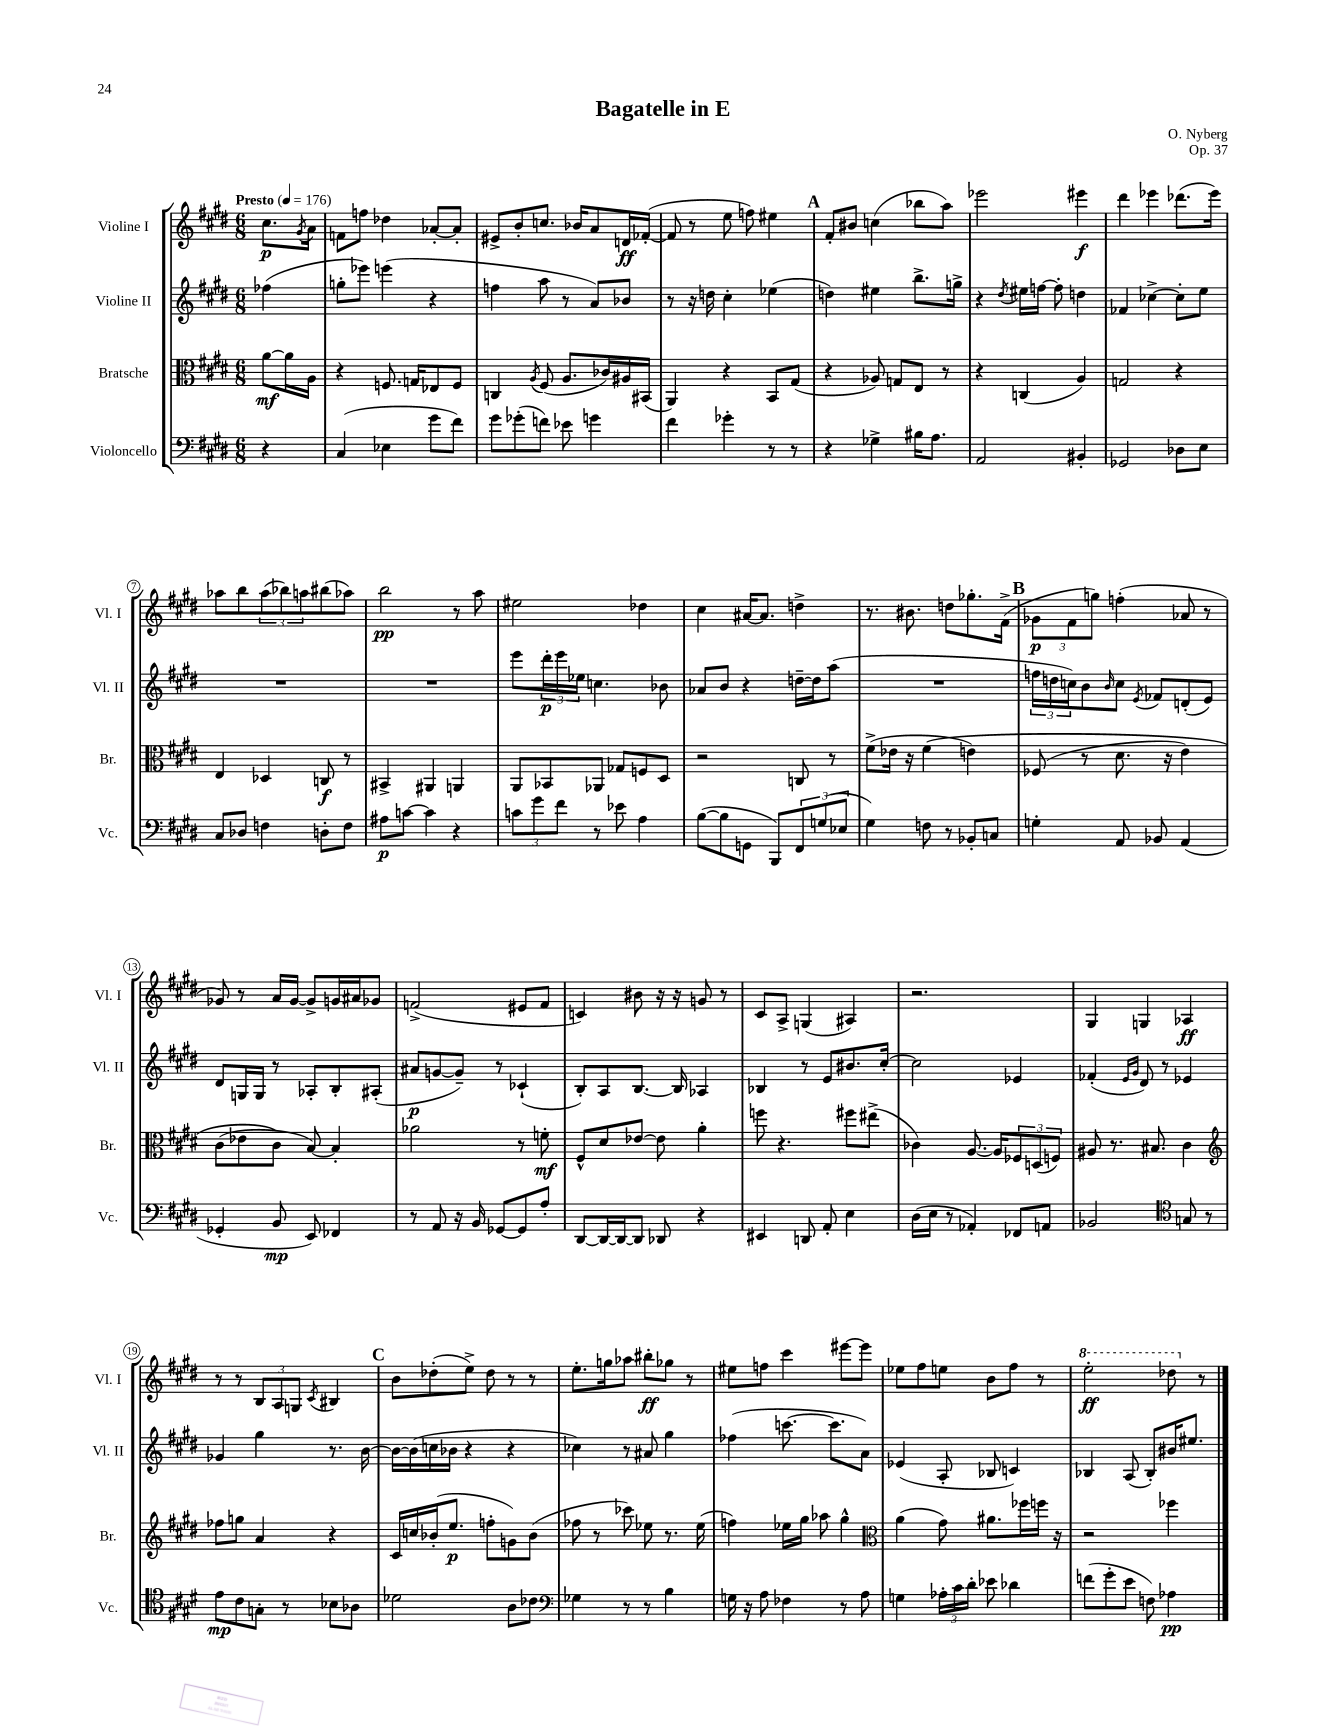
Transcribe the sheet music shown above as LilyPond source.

\header { title = "Bagatelle in E" composer = "O. Nyberg" opus = "Op. 37" }
<<
\new StaffGroup <<
\new Staff = "s0" \with { instrumentName = "Violine I" shortInstrumentName = "Vl. I" } {
    \clef treble \key e \major \numericTimeSignature \time 6/8 \partial 4 \tempo "Presto" 4 = 176
    cis''8.\p \acciaccatura { gis'8 } a'16 |
    f'8 f''8 des''4 aes'8~-. aes'8-. |
    eis'8-> b'8-. c''8. bes'16 a'8 d'16\ff fes'16~-.( |
    fes'8 r8 e''8 f''8) eis''4 |
    \mark \markup { \bold "A" } fis'8-. bis'8 c''4( bes''8 a''8) |
    ees'''2 eis'''4\f |
    dis'''4 ees'''4 des'''8.( ees'''16) |
    aes''8 b''8 \tuplet 3/2 { aes''8( bes''8) a''8 } bis''8( aes''8) |
    b''2\pp r8 a''8 |
    eis''2 des''4 |
    cis''4 ais'16~ ais'8. d''4-> |
    r8. bis'8. d''8 ges''8.-. fis'16->( |
    \mark \markup { \bold "B" } \tuplet 3/2 { ges'8\p fis'8 g''8) } f''4-.( aes'8 r8 |
    ges'8) r8 a'16 ges'16~ ges'8-> g'16 ais'16 ges'8 |
    f'2->( eis'8 f'8 |
    c'4) bis'8 r16 r16 g'8 r8 |
    cis'8 a8-> g4( ais4) |
    r2. |
    gis4 g4 aes4\ff |
    r8 r8 \tuplet 3/2 { b8 a8 g8 } \acciaccatura { cis'8 } bis4 |
    \mark \markup { \bold "C" } b'8 des''8-.( e''8->) des''8 r8 r8 |
    e''8.-. g''16 aes''8 bis''8-.\ff ges''8 r8 |
    eis''8 f''8 cis'''4 eis'''8~ eis'''8 |
    ees''8 fis''8 e''8 b'8 fis''8 r8 |
    \ottava #1 e'''2-.\ff des'''8 \ottava #0 r8 \bar "|." |
}
\new Staff = "s1" \with { instrumentName = "Violine II" shortInstrumentName = "Vl. II" } {
    \clef treble \key e \major \numericTimeSignature \time 6/8 \partial 4
    fes''4( |
    g''8-. ees'''8) e'''4( r4 |
    f''4 a''8 r8 a'8) bes'8 |
    r8 r16 d''16 cis''4-. ees''4( |
    \mark \markup { \bold "A" } d''4) eis''4 b''8.-> g''16-> |
    r4 \acciaccatura { dis''8 } eis''16 f''16~ f''8-. d''4 |
    fes'4 ces''4~-> ces''8-. e''8 |
    R2. |
    R2. |
    e'''8 \tuplet 3/2 { dis'''16-.\p e'''16 ees''16 } c''4. bes'8 |
    aes'8 b'8 r4 d''16~-- d''16 a''8( |
    R2. |
    \mark \markup { \bold "B" } \tuplet 3/2 { f''16 d''16 c''16) } b'8 \grace { b'16 } c''8 \acciaccatura { e'8 } fes'8 d'8-.( e'8) |
    dis'8 g16 g16 r8 aes8-. b8-. ais8-.( |
    ais'8\p g'8~ g'8--) r8 ces'4-!( |
    b8-.) a8 b8.~ b16 aes4 |
    bes4 r8 e'8 bis'8. cis''16~-. |
    cis''2 ees'4 |
    fes'4-.( \grace { e'16 gis'16 } dis'8) r8 ees'4 |
    ges'4 gis''4 r8. b'16~ |
    \mark \markup { \bold "C" } b'16~ b'16( c''16 bes'16 r4 r4 |
    ces''4) r8 ais'8 gis''4 |
    fes''4( c'''8.~ c'''8. a'8) |
    ees'4( a8-. bes8 c'4) |
    bes4 a8( bes8-.) bis'16 eis''8. \bar "|." |
}
\new Staff = "s2" \with { instrumentName = "Bratsche" shortInstrumentName = "Br." } {
    \clef alto \key e \major \numericTimeSignature \time 6/8 \partial 4
    a'8~\mf a'16 a16 |
    r4 f8. g16 ees8 f8 |
    c4 \acciaccatura { a8 } fis8( a8. ces'16) ais16 bis,16( |
    a,4) r4 b,8 gis8( |
    \mark \markup { \bold "A" } r4 aes8) g8 e8 r8 |
    r4 c4( a4) |
    g2 r4 |
    e4 des4 c8\f r8 |
    bis,4-> ais,4 a,4 |
    a,8 bes,8 aes,8 ges8 f8 dis8 |
    r2 c8 r8 |
    fis'8->( ees'16 r16 fis'4\( e'4) |
    \mark \markup { \bold "B" } fes8( r8 dis'8. r16 e'4) |
    cis'8( ees'8 cis'8\) b8~) b4-. |
    aes'2 r8 f'8-.\mf |
    fis8-^ dis'8 ees'8~ ees'8 a'4-. |
    f''8 r4. fis''8 eis''8->( |
    ces'4) a8.~ a16 \tuplet 3/2 { fes8 d8( f8) } |
    ais8 r8. bis8. cis'4 |
    \clef treble fes''8 g''8 a'4 r4 |
    \mark \markup { \bold "C" } cis'16 c''16 bes'16-.( e''8.\p f''8-. g'8) bes'8( |
    fes''8 r8 ces'''8) ees''8 r8. ees''16( |
    f''4) ees''16 gis''16 aes''8 gis''4-^ |
    \clef alto a'4( gis'8) ais'8. fes''16 f''16 r16 |
    r2 fes''4 \bar "|." |
}
\new Staff = "s3" \with { instrumentName = "Violoncello" shortInstrumentName = "Vc." } {
    \clef bass \key e \major \numericTimeSignature \time 6/8 \partial 4
    r4 |
    cis4( ees4 gis'8 fis'8) |
    gis'8 ges'8-.( f'8) ees'8 g'4 |
    fis'4 ges'4-. r8 r8 |
    \mark \markup { \bold "A" } r4 ges4-> bis16 a8. |
    a,2 bis,4-. |
    ges,2 des8 e8 |
    cis8 des8 f4 d8-. f8 |
    ais8\p c'8~ c'4 r4 |
    \tuplet 3/2 { c'8 gis'8 fis'8 } r8 ees'8 a4 |
    b8~( b8 g,8 b,,8) \tuplet 3/2 { fis,8 g8( ees8 } |
    gis4) f8 r8 bes,8-. c8 |
    \mark \markup { \bold "B" } g4-. a,8 bes,8 a,4( |
    ges,4-. b,8\mp e,8) fes,4 |
    r8 a,8 r16 b,16 ges,8~ ges,8 a8-. |
    dis,8~ dis,16~ dis,16~ dis,8 des,8 r4 |
    eis,4 d,8 a,8-. e4 |
    dis16( e16 r8 aes,4-.) fes,8 a,8 |
    bes,2 \clef tenor g8 r8 |
    e'8\mp cis'8 g8-. r8 bes8 aes8 |
    \mark \markup { \bold "C" } des'2 a8 ces'8 |
    \clef bass ges4 r8 r8 b4 |
    g16 r16 a8 fes4 r8 a8 |
    g4 \tuplet 3/2 { aes16-. cis'16 dis'16-. } ees'8 des'4 |
    f'8( gis'8-. e'8 f8) aes4\pp \bar "|." |
}
>>
>>
\layout { \context { \Score \override BarNumber.stencil = #(make-stencil-circler 0.1 0.3 ly:text-interface::print) } }
